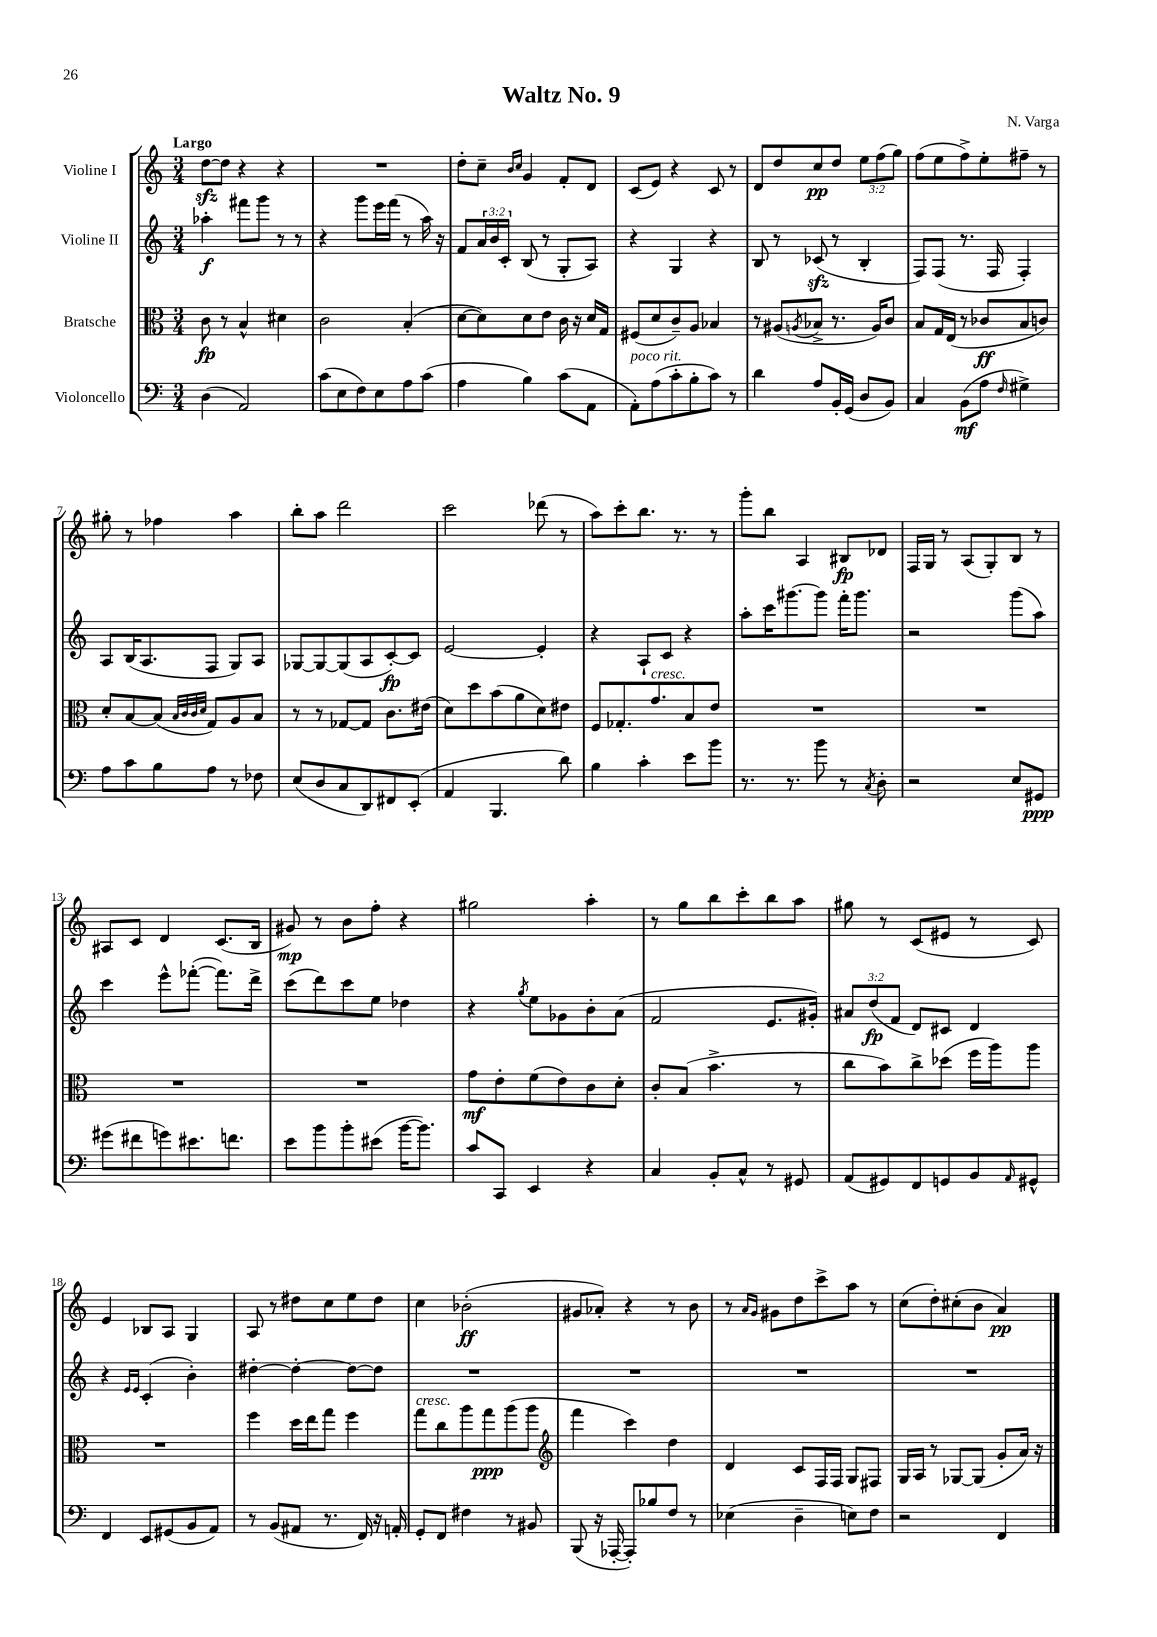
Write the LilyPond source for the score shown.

\header { title = "Waltz No. 9" composer = "N. Varga" }
<<
\new StaffGroup <<
\new Staff = "s0" \with { instrumentName = "Violine I" } {
    \clef treble \key c \major \numericTimeSignature \time 3/4 \override Staff.TupletNumber.text = #tuplet-number::calc-fraction-text \tempo "Largo"
    d''8~\sfz d''8 r4 r4 |
    R2. |
    d''8-. c''8-- \grace { b'16 c''16 } g'4 f'8-. d'8 |
    c'8( e'8) r4 c'8 r8 |
    d'8 d''8 c''8\pp d''8 \tuplet 3/2 { e''8 f''8( g''8) } |
    f''8( e''8 f''8->) e''8-. fis''8-- r8 |
    gis''8-. r8 fes''4 a''4 |
    b''8-. a''8 d'''2 |
    c'''2 des'''8( r8 |
    a''8) c'''8-. b''8. r8. r8 |
    g'''8-. b''8 a4 bis8\fp des'8 |
    f16 g16 r8 a8( g8-.) b8 r8 |
    ais8 c'8 d'4 c'8.( b16 |
    gis'8\mp) r8 b'8 f''8-. r4 |
    gis''2 a''4-. |
    r8 g''8 b''8 c'''8-. b''8 a''8 |
    gis''8 r8 c'8( eis'8 r8 c'8) |
    e'4 bes8 a8 g4 |
    a8 r8 dis''8 c''8 e''8 dis''8 |
    c''4 bes'2-.\ff( |
    gis'8 aes'8-.) r4 r8 b'8 |
    r8 \grace { a'16 g'16 } gis'8 d''8 c'''8-> a''8 r8 |
    c''8( d''8-.) cis''8-.( b'8 a'4\pp) \bar "|." |
}
\new Staff = "s1" \with { instrumentName = "Violine II" } {
    \clef treble \key c \major \numericTimeSignature \time 3/4 \override Staff.TupletNumber.text = #tuplet-number::calc-fraction-text
    aes''4-.\f fis'''8 g'''8 r8 r8 |
    r4 g'''8 e'''16 f'''16( r8 a''16) r16 |
    f'8 \tuplet 3/2 { a'16 b'16 c'16-. } b8( r8 g8-. a8) |
    r4 g4 r4 |
    b8 r8 ces'8\sfz( r8 b4-. |
    f8) f8( r8. f16 f4-.) |
    a8 b16( a8. f8 g8) a8 |
    ges8~ ges8~ ges8( a8 c'8~-.\fp) c'8 |
    e'2~ e'4-. |
    r4 a8-! c'8 r4 |
    a''8-. c'''16 gis'''8.~ gis'''8 f'''16-. gis'''8. |
    r2 g'''8( a''8) |
    c'''4 e'''8-^ fes'''8~-.( fes'''8.) d'''16-> |
    c'''8( d'''8) c'''8 e''8 des''4 |
    r4 \acciaccatura { g''8 } e''8 ges'8 b'8-. a'8( |
    f'2 e'8. gis'16-.) |
    \tuplet 3/2 { ais'8 d''8\fp( f'8 } d'8) cis'8 d'4 |
    r4 \grace { e'16 e'16 } c'4-.( b'4-.) |
    dis''4~-. dis''4~-. dis''8~ dis''8 |
    R2. |
    R2. |
    R2. |
    R2. \bar "|." |
}
\new Staff = "s2" \with { instrumentName = "Bratsche" } {
    \clef alto \key c \major \numericTimeSignature \time 3/4
    c'8\fp r8 b4-^ dis'4 |
    c'2 b4-.( |
    d'8~ d'8) d'8 e'8 c'16 r16 d'16 g16 |
    fis8( d'8 c'8--) a8 bes4 |
    r8 ais8( \acciaccatura { a8 } bes8-> r8. a16) c'8 |
    b8 g16 e16( r8 ces'8\ff b8 c'8) |
    d'8-. b8~ b8( \grace { b32 c'32 c'32 d'32 } g8) a8 b8 |
    r8 r8 ges8~ ges8 c'8. eis'16( |
    d'8) d''8 b'8( a'8 d'8) eis'8 |
    f8 ges8.-. g'8.^\markup { \italic "cresc." } b8 e'8 |
    R2. |
    R2. |
    R2. |
    R2. |
    g'8\mf e'8-. f'8( e'8) c'8 d'8-. |
    c'8-. b8( b'4.-> r8 |
    c''8 b'8) c''8-> des''8( f''16 a''16) a''8 |
    R2. |
    f''4 d''16 e''16 g''8 f''4 |
    g''8^\markup { \italic "cresc." } c''8 a''8 g''8\ppp a''8( a''8 |
    \clef treble f'''4 c'''4) d''4 |
    d'4 c'8 f16 f16 g8 fis8 |
    g16 a16 r8 ges8~ ges8( g'8-. a'16) r16 \bar "|." |
}
\new Staff = "s3" \with { instrumentName = "Violoncello" } {
    \clef bass \key c \major \numericTimeSignature \time 3/4
    d4( a,2) |
    c'8( e8 f8) e8 a8 c'8( |
    a4 b4) c'8( a,8 |
    a,8-.^\markup { \italic "poco rit." }) a8( c'8-. b8-. c'8) r8 |
    d'4 a8 b,16-. g,16( d8 b,8) |
    c4 b,8\mf( a8 \grace { f16 } gis4->) |
    a8 c'8 b8 a8 r8 fes8 |
    e8( d8 c8 d,8) fis,8 e,8-.( |
    a,4 b,,4. d'8) |
    b4 c'4-. e'8 b'8 |
    r8. r8. b'8 r8 \acciaccatura { c8 } d8-. |
    r2 e8 gis,8\ppp |
    gis'8( fis'8 g'8) eis'8. f'8. |
    e'8 b'8 b'8-. eis'8( b'16~ b'8.) |
    c'8 c,8 e,4 r4 |
    c4 b,8-. c8-^ r8 gis,8 |
    a,8( gis,8) f,8 g,8 b,8 \grace { a,16 } gis,8-^ |
    f,4 e,8 gis,8( b,8 a,8) |
    r8 b,8( ais,8 r8. f,16) r16 a,16-. |
    g,8-. f,8 fis4 r8 bis,8 |
    b,,8( r16 aes,,16~-. aes,,8-.) bes8 f8 r8 |
    ees4( d4-- e8) f8 |
    r2 f,4 \bar "|." |
}
>>
>>
